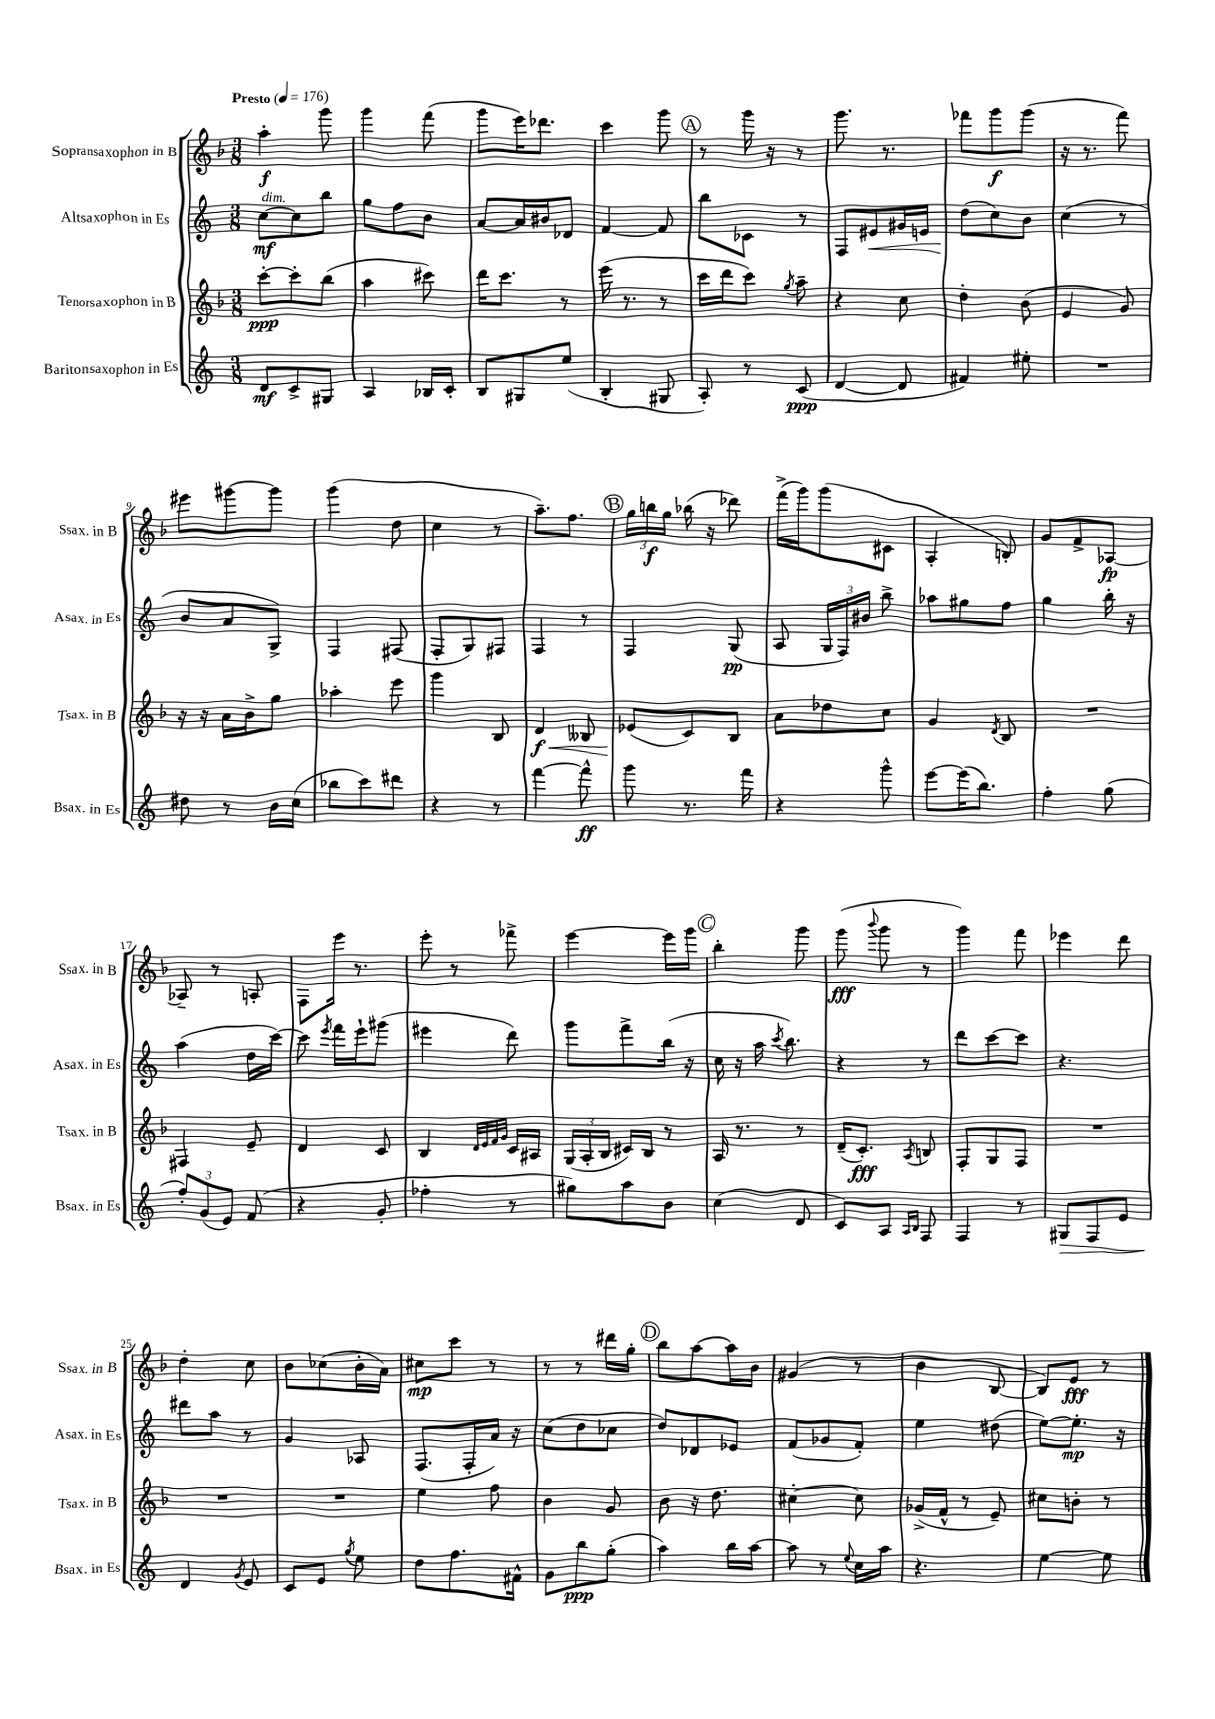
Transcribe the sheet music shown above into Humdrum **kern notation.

**kern	**dynam	**kern	**dynam	**kern	**dynam	**kern	**dynam
*part4	*part4	*part3	*part3	*part2	*part2	*part1	*part1
*staff4	*staff4	*staff3	*staff3	*staff2	*staff2	*staff1	*staff1
*I"Baritonsaxophon in Es	*	*I"Tenorsaxophon in B	*	*I"Altsaxophon in Es	*	*I"Sopransaxophon in B	*
*I'Bsax. in Es	*	*I'Tsax. in B	*	*I'Asax. in Es	*	*I'Ssax. in B	*
*clefG2	*	*clefG2	*	*clefG2	*	*clefG2	*
*k[]	*	*k[b-]	*	*k[]	*	*k[b-]	*
*M3/8	*	*M3/8	*	*M3/8	*	*M3/8	*
*MM176	*	*MM176	*	*MM176	*	*MM176	*
=1	=1	=1	=1	=1	=1	=1	=1
!	!	!	!	!	!	!LO:TX:a:B:t=Presto	!
!	!	!	!	!LO:TX:a:i:t=dim.	!	!	!
8d/L	mf	[8ccc'\L	ppp	[8cc\L	mf	4aa'\	f
8c^/	.	8ccc'\]	.	8cc\]	.	.	.
8G#X/J	.	(8bb-\J	.	8bb\J	.	8ggg\	.
=2	=2	=2	=2	=2	=2	=2	=2
4A/	.	4aa\	.	8gg\L	.	4ggg\	.
.	.	.	.	8ff\	.	.	.
16B-X/LL	.	8ccc#X\)	.	8b\J	.	(8fff\	.
16c'/JJ	.	.	.	.	.	.	.
=3	=3	=3	=3	=3	=3	=3	=3
8B/L	.	16ddd\KL	.	[8a/L	.	8ggg\L	.
.	.	8.ccc\J	.	.	.	.	.
8G#X/	.	.	.	16a/L]	.	16eee\K)	.
.	.	.	.	16b#X/J	.	8.ddd-X\J	.
(8ee/J	.	8r	.	8d-X/J	.	.	.
=4	=4	=4	=4	=4	=4	=4	=4
4B'/	.	(16eee\	.	[4f/	.	4ccc\	.
.	.	8.r	.	.	.	.	.
8G#X/	.	8r	.	8f/]	.	8ggg\	.
!!LO:REH:place=s1:t=A
=5	=5	=5	=5	=5	=5	=5	=5
8A'/)	.	16ccc\LL	.	8bb\L	.	8r	.
.	.	16ddd\J	.	.	.	.	.
8r	.	8ccc\J)	.	8c-X\J	.	16ggg\	.
.	.	.	.	.	.	16r	.
.	.	8qgg/	.	.	.	.	.
(8c/	ppp	8aa~\	.	8r	.	8r	.
=6	=6	=6	=6	=6	=6	=6	=6
[4d/	.	4r	.	8F/L	.	8.ggg\	.
!	!	!	!	!	!LO:HP:b	!	!
.	.	.	.	8e#X/	<	.	.
.	.	.	.	.	.	8.r	.
8d/]	.	8cc\	.	16g#X/L	.	.	.
.	.	.	.	16en/JJ	.	.	.
=7	=7	=7	=7	=7	=7	=7	=7
4f#X/)	.	4dd'\	.	(8dd\L	.	8fff-X\L	.
.	.	.	.	8cc\)	[	8ggg\	f
8ee#X'\	.	(8b-\	.	8b\J	.	(8ggg\J	.
=8	=8	=8	=8	=8	=8	=8	=8
4.r	.	4e/	.	(4cc\	.	16r	.
.	.	.	.	.	.	8.r	.
.	.	8g/)	.	8r	.	8fff\)	.
!!LO:LB:g=z
=9	=9	=9	=9	=9	=9	=9	=9
8dd#X\	.	16r	.	8b/L	.	8eee#X\L	.
.	.	16r	.	.	.	.	.
8r	.	16a\LL	.	8a/	.	[8ggg#X\	.
.	.	16b-^\J	.	.	.	.	.
16b\LL	.	8gg\J	.	8G^/J)	.	8ggg#\J]	.
(16cc\JJ	.	.	.	.	.	.	.
=10	=10	=10	=10	=10	=10	=10	=10
8bb-X\L	.	4aa-X'\	.	4F/	.	(4ggg\	.
8ccc\)	.	.	.	.	.	.	.
8ddd#X\J	.	8eee\	.	(8F#X/	.	8dd\	.
=11	=11	=11	=11	=11	=11	=11	=11
4r	.	4ggg\	.	8F'/L	.	4cc\	.
.	.	.	.	8G/)	.	.	.
8r	.	8B-/	.	8F#X/J	.	8r	.
=12	=12	=12	=12	=12	=12	=12	=12
!	!	!	!LO:HP:b	!	!	!	!
[4fff\	.	4d/	< f	4F/	.	8.aa~\L)	.
.	.	.	.	.	.	8.ff\J	.
8fff^^\]	ff	8B--X/	.	8r	.	.	.
!!LO:REH:place=s1:t=B
=13	=13	=13	=13	=13	=13	=13	=13
8ggg\	.	(8e-X/L	.	4F/	.	24gg\LL	.
.	.	.	.	.	.	24bbn\	f
.	.	.	.	.	.	24gg\JJ	.
8.r	.	8c/)	[	.	.	(16bb-X\	.
.	.	.	.	.	.	16r	.
.	.	8B-/J	.	(8G/	pp	8ddd-X\)	.
16fff\	.	.	.	.	.	.	.
=14	=14	=14	=14	=14	=14	=14	=14
4r	.	8a\L	.	8A/	.	(16fff^\LL	.
.	.	.	.	.	.	16ggg\J)	.
.	.	8dd-X\	.	24G/LL	.	(8ggg\	.
.	.	.	.	24F/)	.	.	.
.	.	.	.	24b#X/JJ	.	.	.
8ggg^^\	.	8cc\J	.	8bb^\	.	8c#X\J	.
=15	=15	=15	=15	=15	=15	=15	=15
[8eee\L	.	4g/	.	8aa-X\L	.	4A'/	.
(16eee\K]	.	.	.	8gg#X\	.	.	.
8.bb\J)	.	.	.	.	.	.	.
.	.	8qd/	.	.	.	.	.
.	.	8B-/	.	8ff\J	.	8Bn'/)	.
=16	=16	=16	=16	=16	=16	=16	=16
4ff'\	.	4.r	.	4gg\	.	8g/L	.
.	.	.	.	.	.	8f^/	.
(8gg\	.	.	.	16bb'\	.	[8A-X/J	fp
.	.	.	.	16r	.	.	.
!!LO:LB:g=z
=17	=17	=17	=17	=17	=17	=17	=17
12ff'/L)	.	4F#X/	.	(4aa\	.	8A-X~/]	.
(12g/	.	.	.	.	.	.	.
.	.	.	.	.	.	8r	.
12e/J)	.	.	.	.	.	.	.
(8f/	.	8e~/	.	16dd\LL	.	8An'/	.
.	.	.	.	[16ccc\JJ)	.	.	.
=18	=18	=18	=18	=18	=18	=18	=18
4r	.	4d/	.	8ccc\]	.	8F\L	.
.	.	.	.	8qeee/	.	.	.
.	.	.	.	16fff\LL	.	16eee\Jk	.
.	.	.	.	16eee`\J	.	8.r	.
8g'/	.	8c/	.	(8ggg#X\J	.	.	.
=19	=19	=19	=19	=19	=19	=19	=19
4ff-X'\	.	4B-/	.	4eee#X\	.	8eee'\	.
.	.	.	.	.	.	8r	.
.	.	32qqd/LLL	.	.	.	.	.
.	.	32qqe/	.	.	.	.	.
.	.	32qqf/	.	.	.	.	.
.	.	32qqg/JJJ	.	.	.	.	.
8r	.	16c/LL	.	8ddd\)	.	8fff-X^\	.
.	.	16A#X/JJ	.	.	.	.	.
=20	=20	=20	=20	=20	=20	=20	=20
8gg#X\L)	.	(24G/LL	.	8ggg\L	.	[4eee\	.
.	.	24A'/	.	.	.	.	.
.	.	24B-/JJ	.	.	.	.	.
8aa\	.	16c#X/LL)	.	8fff^\	.	.	.
.	.	16B-/JJ	.	.	.	.	.
8b\J	.	8r	.	(16bb\Jk	.	16eee\LL]	.
.	.	.	.	16r	.	16ggg\JJ	.
!!LO:REH:place=s1:t=C
=21	=21	=21	=21	=21	=21	=21	=21
(4cc\	.	16A/	.	16cc\	.	4bb-'\	.
.	.	8.r	.	16r	.	.	.
.	.	.	.	16aa\	.	.	.
.	.	.	.	8qccc/	.	.	.
.	.	.	.	8.bb\)	.	.	.
8d/	.	8r	.	.	.	8ggg\	.
=22	=22	=22	=22	=22	=22	=22	=22
8c/L)	.	(16d~/KL	.	4r	.	(8ggg\	fff
.	.	8.c'/J)	fff	.	.	.	.
.	.	.	.	.	.	8qqbbb-/	.
8A/J	.	.	.	.	.	8ggg\	.
16qqA/LL	.	.	.	.	.	.	.
16qqB/JJ	.	8qA/	.	.	.	.	.
8F/	.	8Bn/	.	8r	.	8r	.
=23	=23	=23	=23	=23	=23	=23	=23
4F/	.	8F'/L	.	8ddd\L	.	4ggg\)	.
.	.	8G/	.	[8ccc\	.	.	.
8r	.	8F/J	.	8ccc\J]	.	8fff\	.
=24	=24	=24	=24	=24	=24	=24	=24
!	!LO:HP:b	!	!	!	!	!	!
8G#X/L	>	4.r	.	4.r	.	4eee-X\	.
8F/	.	.	.	.	.	.	.
8e/J	.	.	.	.	.	8ddd\	.
!!LO:LB:g=z
=25	=25	=25	=25	=25	=25	=25	=25
4d/	.	4.r	.	8ddd#X\L	.	4dd'\	.
.	.	.	.	8aa\J	.	.	.
8qg/	.	.	.	.	.	.	.
8e/	]	.	.	8r	.	8cc\	.
=26	=26	=26	=26	=26	=26	=26	=26
8c/L	.	4.r	.	4g/	.	8b-\L	.
8e/J	.	.	.	.	.	(8cc-X\	.
8qgg/	.	.	.	.	.	.	.
8ee\	.	.	.	8A-X/	.	16b-'\L	.
.	.	.	.	.	.	16a\JJ)	.
=27	=27	=27	=27	=27	=27	=27	=27
8dd\L	.	4ee\	.	(8.F/L	.	8cc#X\L	mp
8.ff\	.	.	.	.	.	8ccc\J	.
.	.	.	.	16F'/L	.	.	.
.	.	8ff\	.	16a/JJ)	.	8r	.
16f#X^^\Jk	.	.	.	16r	.	.	.
=28	=28	=28	=28	=28	=28	=28	=28
8g\L	.	4b-\	.	(8cc\L	.	8r	.
8bb\	ppp	.	.	8dd\	.	8r	.
(8gg'\J	.	8g/	.	8cc-X\J	.	16ddd#X\LL	.
.	.	.	.	.	.	16gg'\JJ	.
!!LO:REH:place=s1:t=D
=29	=29	=29	=29	=29	=29	=29	=29
4aa\)	.	8b-\	.	8dd/L)	.	8bb-\L	.
.	.	16r	.	8d-X/	.	[8aa\	.
.	.	8.dd\	.	.	.	.	.
16bb\LL	.	.	.	8e-X/J	.	16aa\L]	.
[16aa\JJ	.	.	.	.	.	16b-\JJ	.
=30	=30	=30	=30	=30	=30	=30	=30
8aa\]	.	[4cc#X'\	.	(8f/L	.	(4g#X/	.
8r	.	.	.	8g-X/	.	.	.
8qqee/	.	.	.	.	.	.	.
16cc\LL	.	8cc#\]	.	8f'/J)	.	8r	.
16aa\JJ	.	.	.	.	.	.	.
=31	=31	=31	=31	=31	=31	=31	=31
4.r	.	(16g-X^/LL	.	4ee\	.	4b-\	.
.	.	16f^^/JJ	.	.	.	.	.
.	.	8r	.	.	.	.	.
.	.	8e~/)	.	(8dd#X\	.	[8B-/	.
=32	=32	=32	=32	=32	=32	=32	=32
[4ee\	.	8cc#X\L	.	[8ee\L)	.	8B-/L])	.
.	.	8bn'\J	.	8.ee'\J]	mp	8e/J	fff
8ee\]	.	8r	.	.	.	8r	.
.	.	.	.	16r	.	.	.
==	==	==	==	==	==	==	==
*-	*-	*-	*-	*-	*-	*-	*-
